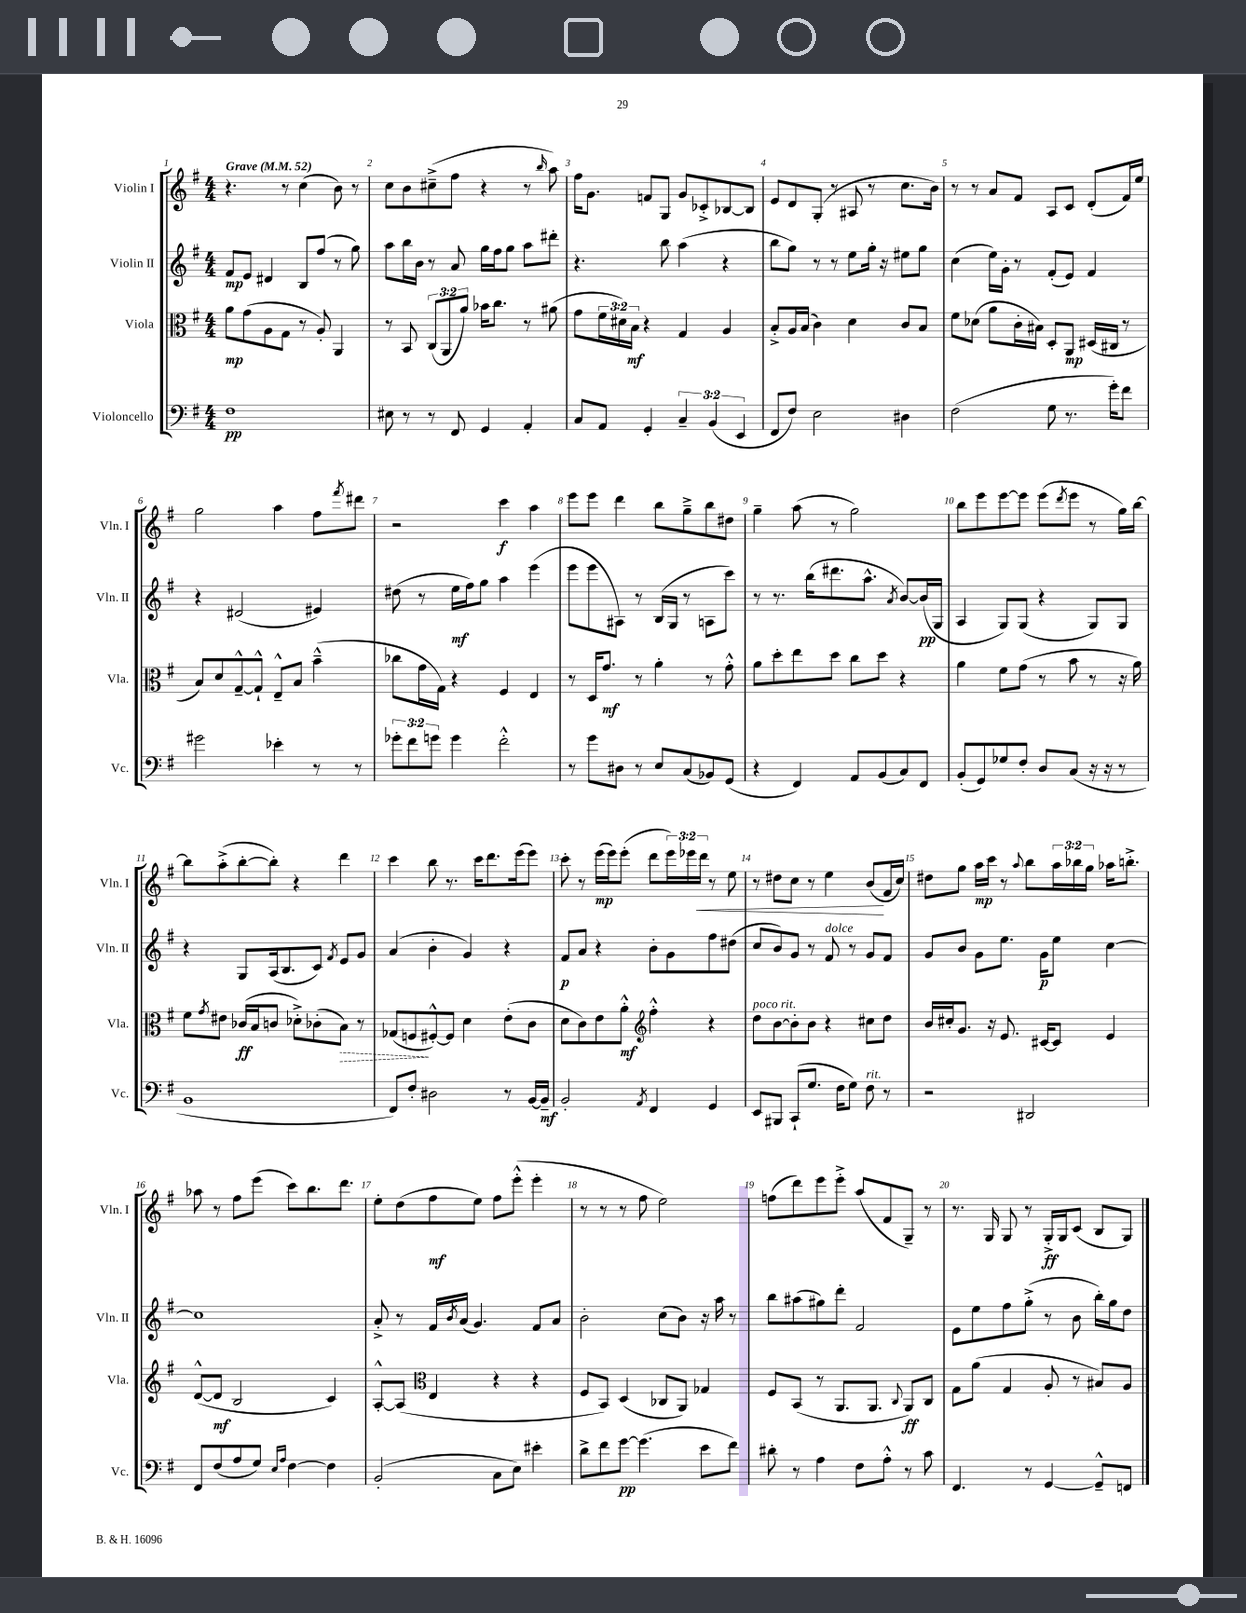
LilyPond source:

<<
\new StaffGroup <<
\new Staff = "s0" \with { instrumentName = "Violin I" shortInstrumentName = "Vln. I" } {
    \clef treble \key g \major \numericTimeSignature \time 4/4 \override Staff.TupletNumber.text = #tuplet-number::calc-fraction-text \tempo "Grave" 4 = 52
    r4. r8 c''4( b'8) r8 |
    c''8 b'8 cis''8--->( fis''8 r4 r8 \grace { b''16 } a''8) |
    fis''16 g'8. f'8 g8 g'8 ces'8-.-> bes8~ bes8 |
    e'8 d'8 g8-.( r8 ais8 r8 c''8. b'16) |
    r8 r8 a'8 fis'8 a8 c'8 d'8-.( fis'16) e''16 |
    g''2 a''4 fis''8 \acciaccatura { fis'''8 } dis'''8 |
    r2 c'''4\f a''4 |
    e'''8 e'''8 d'''4 b''8 g''8---> b''8 dis''8 |
    g''4-- a''8( r8 g''2) |
    b''8 e'''8 e'''8~ e'''8 e'''8( \acciaccatura { d'''8 } e'''8 r8 g''16) b''16~ |
    b''8 a''8-.->( b''8~-. b''8-.) r4 d'''4 |
    c'''4 b''8 r8. c'''16 d'''8. e'''16( e'''8) |
    c'''8-. r8 e'''16\mp( e'''16) e'''8-.( d'''8 \tuplet 3/2 { e'''16) ees'''16 d'''16\< } r8 e''8 |
    r8 dis''8 c''8 r8 e''4 b'8\!( fis'16 c''16) |
    dis''8 g''8 a''16\mp c'''16 r8 \appoggiatura { a''8 } b''8 \tuplet 3/2 { a''16 bes''16 g''16 } aes''16 b''8.-.-> |
    aes''8 r8 fis''8 e'''8( c'''8) b''8. d'''8. |
    e''8-. d''8( fis''8\mf e''8) fis''8 e'''8-.-^( e'''4-. |
    r8 r8 r8 fis''8 e''2) |
    f''8( d'''8) e'''8 e'''8-.-> a''8( fis'8 g8--) r8 |
    r8. g16 g8 r8 g16-.->\ff g16 c'8( b8 g8) \bar "|." |
}
\new Staff = "s1" \with { instrumentName = "Violin II" shortInstrumentName = "Vln. II" } {
    \clef treble \key g \major \numericTimeSignature \time 4/4
    fis'8\mp e'8 dis'4 b8 fis''8( r8 g''8) |
    a''8 b''16 b'16 r8 a'8 g''16 fis''16 g''8 a''8 dis'''8-. |
    r4. b''8 a''4( r4 |
    b''8 g''8) r8 r8 e''8 g''16-. r16 eis''8 g''8 |
    c''4( e''16) g'16-. r8 fis'8-.( e'8) fis'4 |
    r4 dis'2( eis'4) |
    dis''8( r8 e''16\mf fis''16) g''8 a''4 e'''4( |
    e'''8 e'''8 ais8) r8 b16( g16 r8 a8 c'''8) |
    r8 r8. b''16( dis'''8. a''8.-^ \acciaccatura { a'8 } b'8~) b'16\pp( g16 |
    a4 g8) g8( r4 g8) g8 |
    r4 g8 a16( b8. c'8) \acciaccatura { fis'8 } e'8 g'8 |
    a'4( b'4-. g'4) r4 |
    fis'8\p a'8 r4 b'8-. g'8 fis''8 dis''8( |
    c''8 b'8) g'8 r8 fis'8^\markup { \italic "dolce" } r8 g'8 fis'8 |
    g'8 b'8 g'8 e''8. g'16\p e''8 c''4~ |
    c''1 |
    a'8-.-> r8 fis'16 \acciaccatura { b'8 } a'16( g'4.) fis'8 a'8 |
    b'2-. c''8( b'8) r16 a''16 r8 |
    b''8 ais''8( gis''8) d'''8-. fis'2 |
    e'8 e''8 fis''8 g''8-.->( r8 b'8 b''16-.) g''16 d''8 \bar "|." |
}
\new Staff = "s2" \with { instrumentName = "Viola" shortInstrumentName = "Vla." } {
    \clef alto \key g \major \numericTimeSignature \time 4/4 \override Staff.TupletNumber.text = #tuplet-number::calc-fraction-text
    a'8\mp g'8( a8 g8 r8 a8-.) a,4 |
    r8 b,8 \tuplet 3/2 { c8( a,8 a'8) } bes'16 c''8. r8 ais'8( |
    g'8 \tuplet 3/2 { fis'16 dis'16) b16\mf } r4 g4 a4 |
    b8-.-> a16 b16( c'4) d'4 c'8 b8 |
    fis'8 des'8( a'8 c'16-. bis16) d8-. a,8\mp dis16( cis16 r8 |
    b8) d'8 g8~---^ g8-!-^ e8---^ b8 b'4---^( |
    ces''8 g'16 g16) r4 fis4 e4 |
    r8 d16 g'8.\mf r8 a'4-. r8 g'8-.-^ |
    a'8 d''8-. e''8 d''8 c''8 d''8 r4 |
    a'4 fis'8 g'8( r8 b'8 r8 r16 a'16) |
    fis'8 \acciaccatura { g'8 } eis'8 ces'16\ff( b16 c'8 des'8-.->) ces'8-.( \once \override Hairpin.style = #'dashed-line b8\>) r8 |
    ges8( f8\! fis8~-.-^) fis8 d'4 e'8-.( c'8 |
    d'8 c'8) e'8 a'8-.-^\mf \clef treble fis''4-.-^ r4 |
    d''8^\markup { \italic "poco rit." } b'8~ b'8-. b'8 r4 cis''8 d''8 |
    b'16 cis''16-. g'8. r16 e'8. cis'16~ cis'8 e'4 |
    d'8~-^( d'8\mf b2 c'4) |
    a8~-.-^ a8( \clef alto e4 r4 r4 |
    fis8 b,8) d4( ces8 a,8) ges4 |
    fis8 b,8( r8 a,8. a,8. \appoggiatura { c8 } a,8\ff) c8 |
    g8 a'8( g4 a8-. r8 bis8) a8 \bar "|." |
}
\new Staff = "s3" \with { instrumentName = "Violoncello" shortInstrumentName = "Vc." } {
    \clef bass \key g \major \numericTimeSignature \time 4/4 \override Staff.TupletNumber.text = #tuplet-number::calc-fraction-text
    fis1\pp |
    eis8 r8 r8 fis,8 g,4 a,4-. |
    c8 a,8 g,4-. \tuplet 3/2 { c4-- b,4( e,4 } |
    fis,8 fis8) e2 dis4 |
    fis2( g8 r8. g'16-.) fis'8 |
    gis'2 ees'4-. r8 r8 |
    \tuplet 3/2 { ges'8-. fis'8 g'8 } g'4 fis'2-.-^ |
    r8 g'8 dis8 r8 e8 c8( bes,8) g,8( |
    r4 fis,4) a,8 b,8( c8) fis,8 |
    b,8-.( g,8) ges8 fis8-. d8 c8( r16 r16 r8 |
    b,1 |
    fis,8) fis8-. dis2 r8 b,16~ b,16--\mf |
    b,2-. \acciaccatura { a,8 } fis,4 g,4 |
    e,8 bis,,8 c,8-!( g8. fis16 g8) fis8^\markup { \italic "rit." } r8 |
    r2 dis,2 |
    fis,8 fis8( a8 g8) \grace { e16 a16 } fis4~ fis4 |
    b,2-.( c8 e8) eis'4-. |
    d'8-> fis'8 g'8~\pp g'4.( e'8 fis'8) |
    dis'8-. r8 a4 fis8 a8-.-^ r8 c'8 |
    fis,4. r8 g,4~ g,8---^ f,8 \bar "|." |
}
>>
>>
\layout { \context { \Score \override BarNumber.break-visibility = ##(#f #t #t) barNumberVisibility = #all-bar-numbers-visible } }
